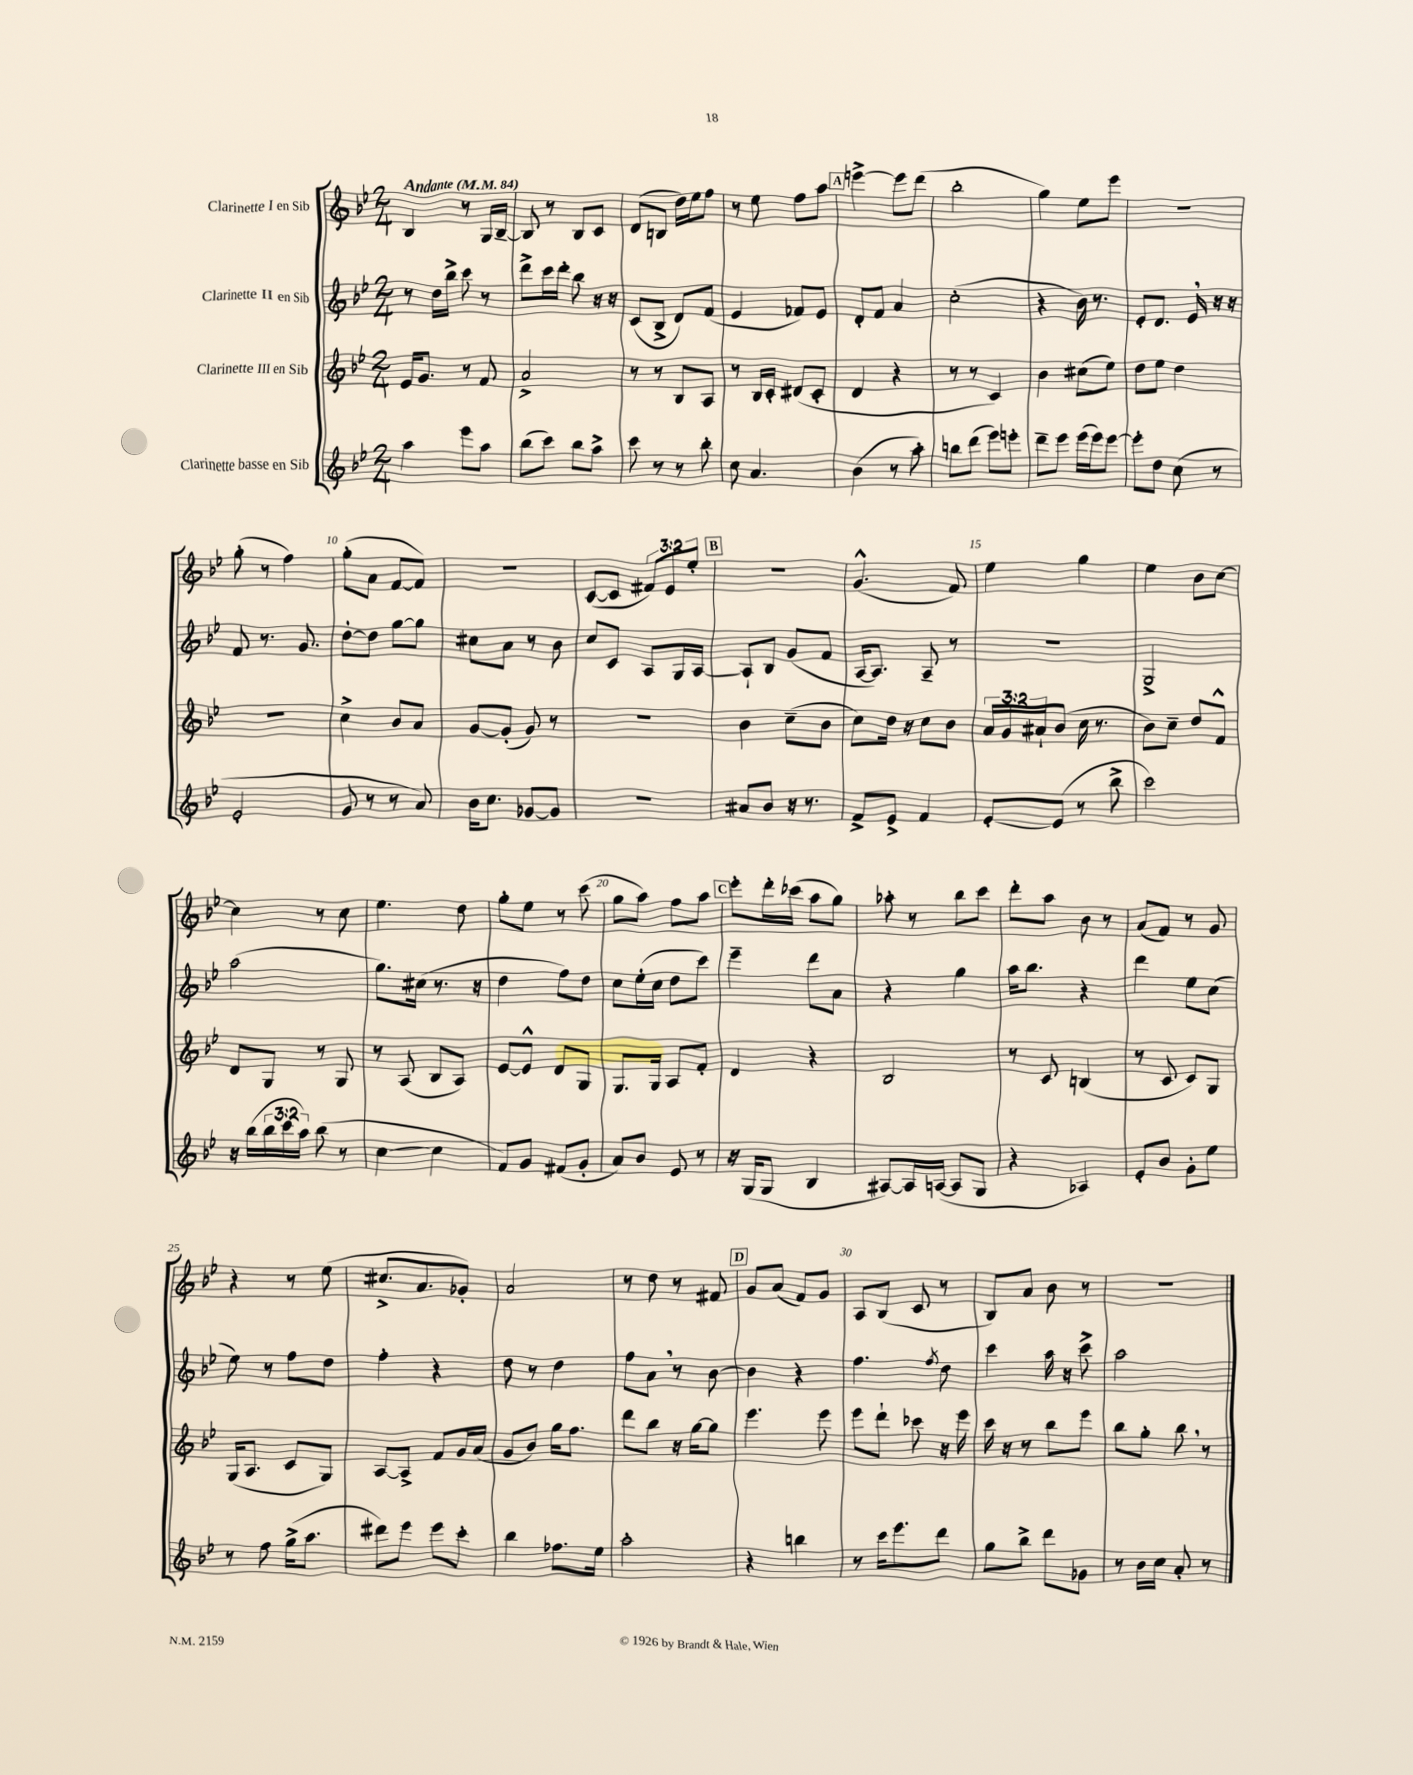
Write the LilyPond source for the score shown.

<<
\new StaffGroup <<
\new Staff = "s0" \with { instrumentName = "Clarinette I en Sib" } {
    \clef treble \key bes \major \numericTimeSignature \time 2/4 \override Staff.TupletNumber.text = #tuplet-number::calc-fraction-text \tempo "Andante" 4 = 84
    bes4 r8 g16 bes16~-- |
    bes8 r8 bes8 c'8 |
    d'8( b8 d''16) ees''16 f''8 |
    r8 ees''8 f''8 a''8 |
    \mark \markup { \box "A" } e'''4~-> e'''8 d'''8( |
    bes''2-. |
    g''4) ees''8 ees'''8 |
    R2 |
    g''8-.( r8 f''4) |
    g''8-.( a'8 f'8~ f'8) |
    R2 |
    c'8~( c'8 \tuplet 3/2 { fis'8) ees'8 ees''8-. } |
    \mark \markup { \box "B" } R2 |
    g'4.-^( f'8) |
    ees''4 g''4 |
    ees''4 bes'8 c''8~ |
    c''4 r8 c''8 |
    ees''4. d''8 |
    g''8-. ees''8 r8 c'''8( |
    g''8 a''8) f''8 a''8 |
    \mark \markup { \box "C" } ees'''8-. d'''16-. ces'''16( a''8 g''8) |
    aes''8-. r8 bes''8 c'''8 |
    d'''8-. a''8 bes'8 r8 |
    a'8( f'8) r8 g'8 |
    r4 r8 ees''8( |
    cis''8.-> a'8. ges'8-.) |
    a'2 |
    r8 d''8 r8 fis'8 |
    \mark \markup { \box "D" } g'8 a'8( f'8) g'8 |
    a8 bes8( c'8 r8 |
    bes8) a'8 bes'8 r8 |
    R2 \bar "|." |
}
\new Staff = "s1" \with { instrumentName = "Clarinette II en Sib" } {
    \clef treble \key bes \major \numericTimeSignature \time 2/4
    r8 d''16 bes''16-> c'''8 r8 |
    d'''8-> c'''16 d'''16-. bes''8 r16 r16 |
    c'8( bes8-> d'8) f'8( |
    ees'4 fes'8) ees'8 |
    \mark \markup { \box "A" } d'8-. f'8 a'4 |
    c''2-.( |
    r4 bes'16) r8. |
    ees'8-. d'8. ees'16 \breathe r16 r16 |
    f'8 r8. g'8. |
    d''8~-. d''8 g''8~ g''8 |
    cis''8 a'8 r8 bes'8 |
    c''8 c'8 a8 g16 a16~ |
    \mark \markup { \box "B" } a8-! bes8 g'8( f'8 |
    a16~ a8.) a8-- r8 |
    r2 |
    g2-> |
    a''2( |
    g''8.) cis''16( r8. r16 |
    d''4 f''8) d''8 |
    c''8 ees''16-.( c''16 d''8 c'''8) |
    \mark \markup { \box "C" } ees'''4-- d'''8 a'8 |
    r4 g''4 |
    a''16 bes''8. r4 |
    d'''4 ees''8 c''8( |
    ees''8) r8 f''8 d''8 |
    f''4-. r4 |
    d''8 r8 d''4 |
    f''8 a'8 \breathe r8 bes'8~ |
    \mark \markup { \box "D" } bes'4 r4 |
    f''4. \acciaccatura { f''8 } d''8 |
    c'''4 a''16 r16 c'''8-> |
    a''2 \bar "|." |
}
\new Staff = "s2" \with { instrumentName = "Clarinette III en Sib" } {
    \clef treble \key bes \major \numericTimeSignature \time 2/4 \override Staff.TupletNumber.text = #tuplet-number::calc-fraction-text
    ees'16 g'8. r8 f'8 |
    a'2-> |
    r8 r8 bes8 a8 |
    r8 bes16 c'16-. dis'8( c'8-. |
    \mark \markup { \box "A" } d'4 r4 |
    r8 r8 c'4) |
    bes'4 cis''8( ees''8) |
    d''8 ees''8 d''4 |
    r2 |
    c''4-> bes'8 a'8 |
    g'8~ g'8-.( g'8) r8 |
    R2 |
    \mark \markup { \box "B" } bes'4 c''8--( bes'8 |
    c''8) d''16 r16 c''8 bes'8 |
    \tuplet 3/2 { a'16 g'16 ais'16-! } bes'8( c''16 r8. |
    bes'8) c''8-- d''8 f'8-^ |
    d'8 g8 r8 g8 |
    r8 a8( bes8 a8) |
    ees'8~ ees'8-^ d'8 g8 |
    g8. g16 a8 f'8-. |
    \mark \markup { \box "C" } d'4 r4 |
    bes2 |
    r8 c'8 b4( |
    r8 c'8 c'8) g8 |
    g16( a8. c'8 g8) |
    a8~ a8-> f'8 g'16 a'16( |
    g'8 bes'8) g''16 f''8. |
    d'''8 bes''8 r16 g''16~ g''8 |
    \mark \markup { \box "D" } ees'''4. ees'''8 |
    ees'''8 d'''8-! ces'''8 r16 ees'''16 |
    c'''16 r16 r8 bes''8 ees'''8 |
    bes''8 g''8-. bes''8 \breathe r8 \bar "|." |
}
\new Staff = "s3" \with { instrumentName = "Clarinette basse en Sib" } {
    \clef treble \key bes \major \numericTimeSignature \time 2/4 \override Staff.TupletNumber.text = #tuplet-number::calc-fraction-text
    a''4 ees'''8 a''8 |
    bes''8( c'''8) bes''8 a''8-> |
    c'''8 r8 r8 bes''8-. |
    c''8 a'4. |
    \mark \markup { \box "A" } bes'4( r8 a''8-.) |
    b''8 d'''8( ees'''8) e'''8-. |
    d'''8-- ees'''8 ees'''16( ees'''16) ees'''8~ |
    ees'''8-. d''8 c''8( r8 |
    ees'2-. |
    g'8 r8 r8 a'8) |
    bes'16 c''8. ges'8~ ges'8 |
    R2 |
    \mark \markup { \box "B" } ais'8 bes'8 r16 r8. |
    f'8-> ees'8-> f'4 |
    ees'8~-. ees'8( r8 bes''8-> |
    c'''2) |
    r16 bes''16( \tuplet 3/2 { bes''16 c'''16 a''16) } bes''8( r8 |
    c''4~ c''4 |
    f'8) g'8 fis'8( g'8-. |
    a'8) bes'8 ees'8 r8 |
    \mark \markup { \box "C" } r16 g16( g8 bes4 |
    ais8~) ais16 a16~( a8 g8 |
    r4 aes4) |
    ees'8-. bes'8 g'8-. ees''8 |
    r8 f''8 g''16->( a''8. |
    dis'''8) ees'''8 ees'''8 c'''8-. |
    bes''4 fes''8. ees''16 |
    a''2-. |
    \mark \markup { \box "D" } r4 b''4 |
    r8 c'''16 ees'''8. d'''8 |
    g''8 bes''8-> d'''8 ges'8 |
    r8 bes'16 c''16 a'8-. r8 \bar "|." |
}
>>
>>
\layout { \context { \Score \override BarNumber.break-visibility = ##(#f #t #t) barNumberVisibility = #(every-nth-bar-number-visible 5) } }
